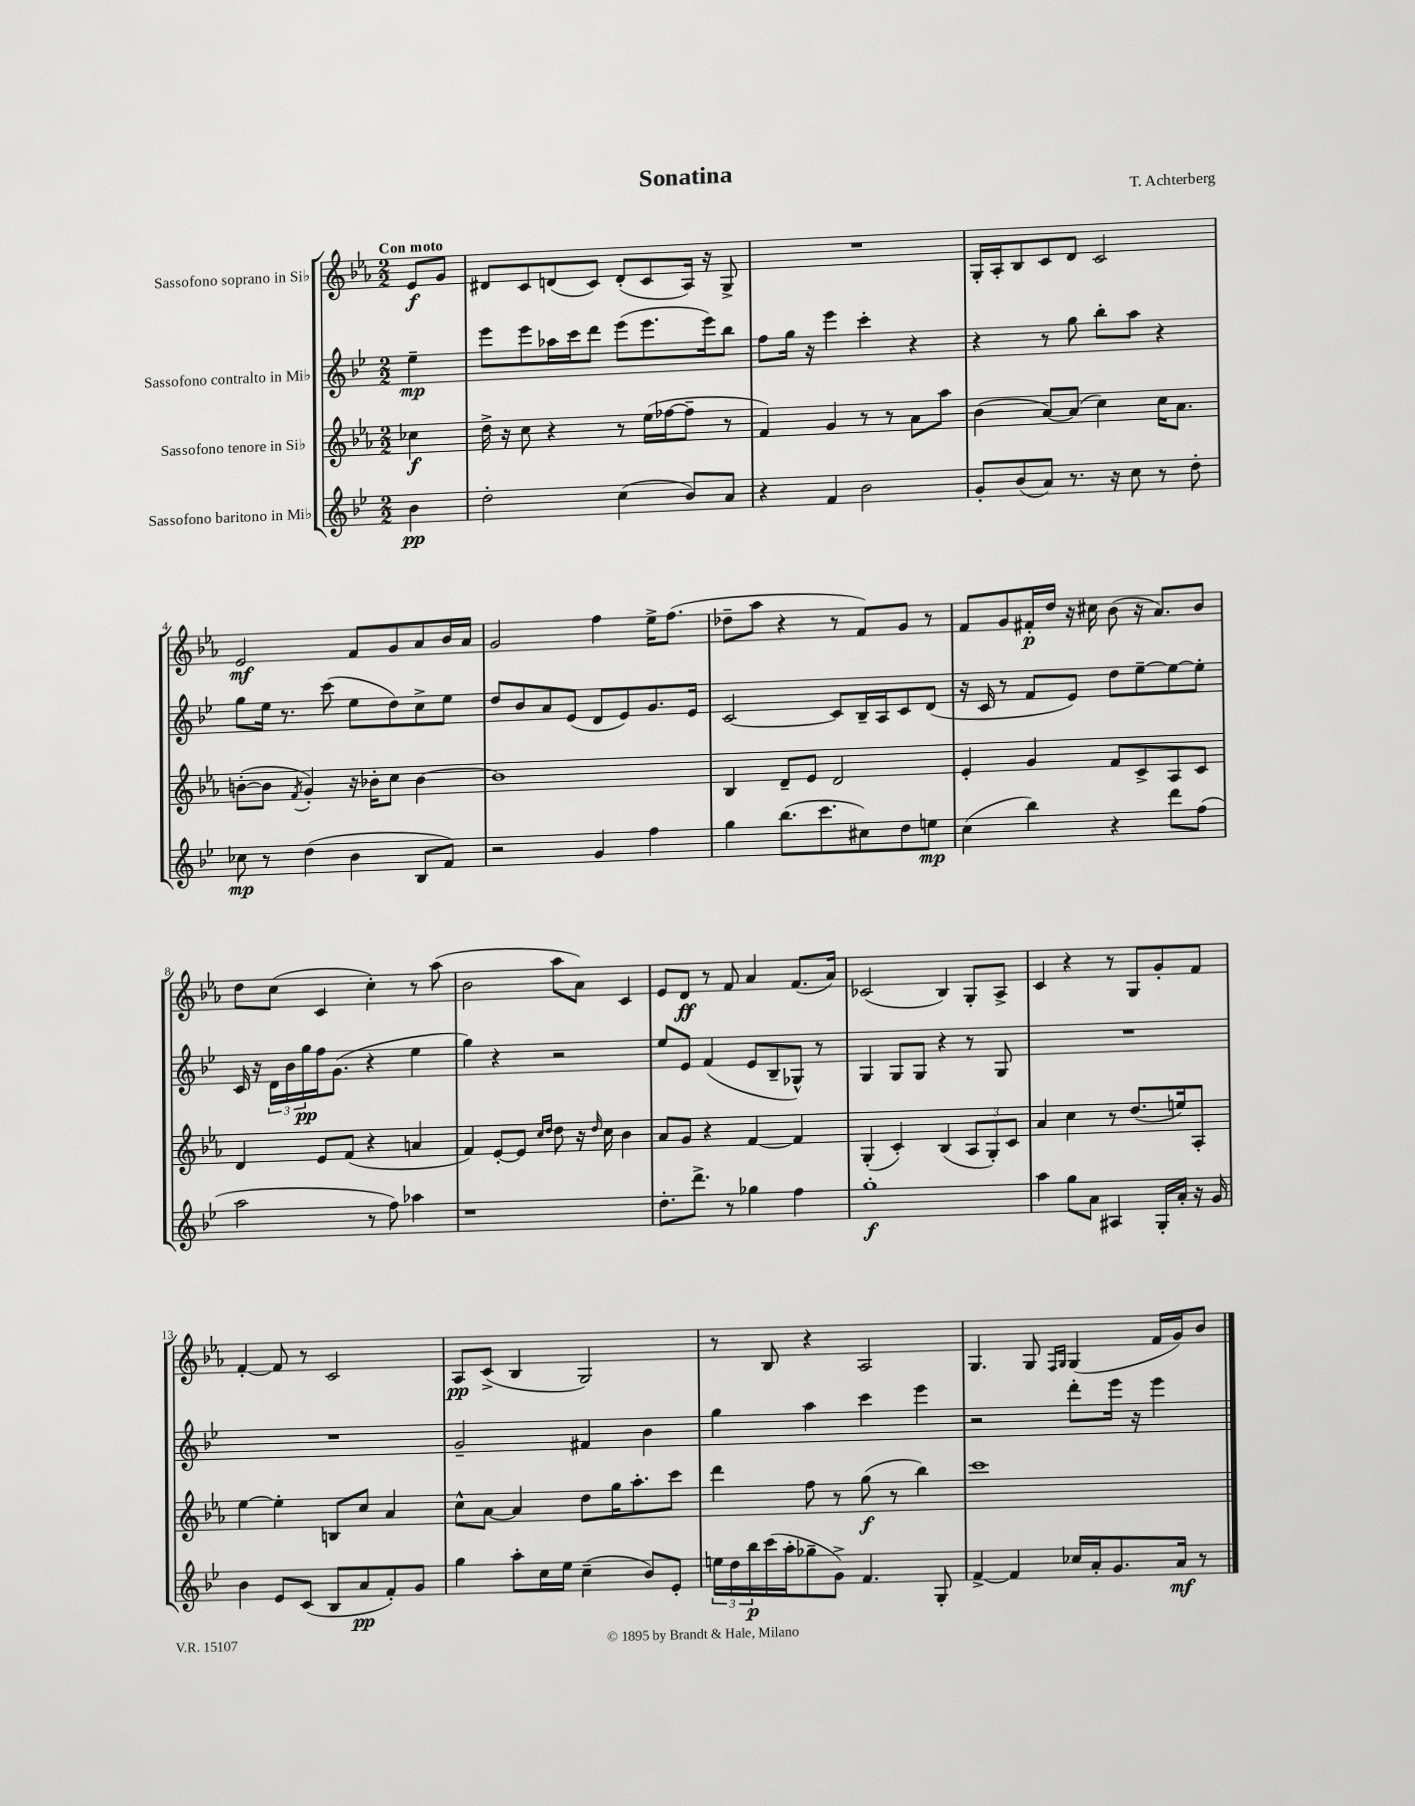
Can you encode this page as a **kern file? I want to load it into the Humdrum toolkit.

**kern	**dynam	**kern	**dynam	**kern	**dynam	**kern	**dynam
*part4	*part4	*part3	*part3	*part2	*part2	*part1	*part1
*staff4	*staff4	*staff3	*staff3	*staff2	*staff2	*staff1	*staff1
*I"Sassofono baritono in Mi♭	*	*I"Sassofono tenore in Si♭	*	*I"Sassofono contralto in Mi♭	*	*I"Sassofono soprano in Si♭	*
*clefG2	*	*clefG2	*	*clefG2	*	*clefG2	*
*k[b-e-]	*	*k[b-e-a-]	*	*k[b-e-]	*	*k[b-e-a-]	*
*M2/2	*	*M2/2	*	*M2/2	*	*M2/2	*
=	=	=	=	=	=	=	=
!	!	!	!	!	!	!LO:TX:a:B:t=Con moto	!
4b-\	pp	4cc-X\	f	4ee-~\	mp	8e-/L	f
.	.	.	.	.	.	8g/J	.
=1	=1	=1	=1	=1	=1	=1	=1
2dd'\	.	16dd^\	.	8eee-\L	.	8d#X/L	.
.	.	16r	.	.	.	.	.
.	.	8cc\	.	8eee-\	.	8c/	.
.	.	4r	.	16aa-X\L	.	(8dn/	.
.	.	.	.	16ccc\J	.	.	.
.	.	.	.	8ddd\J	.	8c/J)	.
(4cc\	.	8r	.	(8eee-\L	.	(8d'/L	.
.	.	(16ee-\LL	.	8.eee-\	.	8c/	.
.	.	[16ff-X\J	.	.	.	.	.
8b-/L)	.	8ff-~\J]	.	.	.	16A-/Jk)	.
.	.	.	.	16eee-\k)	.	16r	.
8a/J	.	8r	.	8bb-\J	.	8G^/	.
=2	=2	=2	=2	=2	=2	=2	=2
4r	.	4f/)	.	8ff\L	.	1r	.
.	.	.	.	16gg\Jk	.	.	.
.	.	.	.	16r	.	.	.
4f/	.	4g/	.	4eee-\	.	.	.
2b-\	.	8r	.	4ccc'\	.	.	.
.	.	8r	.	.	.	.	.
.	.	8a-\L	.	4r	.	.	.
.	.	8aa-\J	.	.	.	.	.
=3	=3	=3	=3	=3	=3	=3	=3
8g'/L	.	(4b-\	.	4r	.	16G'/LL	.
.	.	.	.	.	.	16A-'/J	.
(8b-/	.	.	.	.	.	8B-/	.
8a/J)	.	[8a-/L)	.	8r	.	8c/	.
8.r	.	(8a-/J]	.	8gg\	.	8d/J	.
.	.	4cc\)	.	8bb-'\L	.	2c/	.
16r	.	.	.	.	.	.	.
8cc\	.	.	.	8aa\J	.	.	.
8r	.	16cc\KL	.	4r	.	.	.
.	.	8.a-\J	.	.	.	.	.
8dd'\	.	.	.	.	.	.	.
!!LO:LB:g=z
=4	=4	=4	=4	=4	=4	=4	=4
8cc-X\	mp	([8bn'\L	.	8gg\L	.	2e-/	mf
8r	.	8b\J]	.	16ee-\Jk	.	.	.
.	.	.	.	8.r	.	.	.
.	.	8qf/	.	.	.	.	.
(4dd\	.	4g'/)	.	.	.	.	.
.	.	.	.	(8ccc\	.	.	.
4b-\	.	16r	.	8ee-\L	.	8f/L	.
.	.	16b-X'\KL	.	.	.	.	.
.	.	8cc\J	.	8dd\)	.	8g/	.
8B-/L	.	[4b-\	.	8cc^\	.	8a-/	.
8f/J)	.	.	.	8ee-\J	.	16b-/L	.
.	.	.	.	.	.	16a-/JJ	.
=5	=5	=5	=5	=5	=5	=5	=5
2r	.	1b-]	.	8dd/L	.	2g/	.
.	.	.	.	8b-/	.	.	.
.	.	.	.	8a/	.	.	.
.	.	.	.	(8e-/J	.	.	.
4g/	.	.	.	8d/L	.	4ff\	.
.	.	.	.	8e-/)	.	.	.
4ff\	.	.	.	8.g/	.	16ee-^\KL	.
.	.	.	.	.	.	(8.ff\J	.
.	.	.	.	16e-/Jk	.	.	.
=6	=6	=6	=6	=6	=6	=6	=6
4gg\	.	4B-/	.	[2c/	.	8dd-X~\L	.
.	.	.	.	.	.	8aa-\J	.
(8.bb-\L	.	8d~/L	.	.	.	4r	.
.	.	8e-/J	.	.	.	.	.
8.ccc\	.	.	.	.	.	.	.
.	.	2d/	.	8c/L]	.	8r	.
8cc#X\)	.	.	.	16B-~/L	.	8f/L)	.
.	.	.	.	16A/J	.	.	.
8dd\	.	.	.	8c/	.	8g/J	.
8een\J	mp	.	.	(8d/J	.	8r	.
=7	=7	=7	=7	=7	=7	=7	=7
(4cc\	.	4e-'/	.	16r	.	8f/L	.
.	.	.	.	16c/	.	.	.
.	.	.	.	8r	.	8g/	.
4bb-\)	.	4g/	.	8f/L	.	16f#X'/L	p
.	.	.	.	.	.	16dd/JJ	.
.	.	.	.	8e-/J)	.	16r	.
.	.	.	.	.	.	16cc#X\	.
4r	.	8f/L	.	8dd\L	.	(8b-\	.
.	.	8c^/	.	[8ee-~\	.	16r	.
.	.	.	.	.	.	8.a-/L)	.
8ddd\L	.	8A-/	.	8ee-\_	.	.	.
(8ff\J	.	8c/J	.	8ee-'\J]	.	8b-/J	.
!!LO:LB:g=z
=8	=8	=8	=8	=8	=8	=8	=8
2aa\	.	4d/	.	16c/	.	8dd\L	.
.	.	.	.	16r	.	.	.
.	.	.	.	24d\LL	.	(8cc\J	.
.	.	.	.	24b-\	.	.	.
.	.	.	.	24gg\	pp	.	.
.	.	8e-/L	.	16ff\J	.	4c/	.
.	.	.	.	(8.g\J	.	.	.
.	.	(8f/J	.	.	.	.	.
8r	.	4r	.	4r	.	4cc'\)	.
8ff\)	.	.	.	.	.	.	.
4aa-X\	.	4an/	.	4ee-\	.	8r	.
.	.	.	.	.	.	(8aa-\	.
=9	=9	=9	=9	=9	=9	=9	=9
1r	.	4f/)	.	4gg\)	.	2b-\	.
.	.	[8e-'/L	.	4r	.	.	.
.	.	8e-/J]	.	.	.	.	.
.	.	16qqcc/LL	.	.	.	.	.
.	.	16qqdd/JJ	.	.	.	.	.
.	.	8dd\	.	2r	.	8aa-\L	.
.	.	16r	.	.	.	8a-\J)	.
.	.	16qqdd/	.	.	.	.	.
.	.	16cc\	.	.	.	.	.
.	.	4b-\	.	.	.	4c/	.
=10	=10	=10	=10	=10	=10	=10	=10
8.dd'\L	.	8a-/L	.	8ee-/L	.	8e-/L	.
.	.	8g/J	.	8e-/J	.	8d/J	ff
8.ddd^\J	.	.	.	.	.	.	.
.	.	4r	.	(4f/	.	8r	.
8r	.	.	.	.	.	8f/	.
4gg-X\	.	[4f/	.	8e-/L	.	4a-/	.
.	.	.	.	8B-~/	.	.	.
4ff\	.	4f/]	.	8G-X^^/J)	.	(8.f/L	.
.	.	.	.	8r	.	.	.
.	.	.	.	.	.	16a-/Jk)	.
=11	=11	=11	=11	=11	=11	=11	=11
1gg'	f	(4G'/	.	4G/	.	(2c-X/	.
.	.	4c'/)	.	8G/L	.	.	.
.	.	.	.	8G/J	.	.	.
.	.	(4B-/	.	4r	.	4B-/)	.
.	.	12A-/L	.	8r	.	8G'/L	.
.	.	12G'/)	.	.	.	.	.
.	.	.	.	8G/	.	8A-^/J	.
.	.	12c/J	.	.	.	.	.
=12	=12	=12	=12	=12	=12	=12	=12
4aa\	.	4a-/	.	1r	.	4c/	.
8gg\L	.	4cc\	.	.	.	4r	.
8a\J	.	.	.	.	.	.	.
4A#X/	.	8r	.	.	.	8r	.
.	.	(8.dd/L	.	.	.	8G/L	.
16G'/LL	.	.	.	.	.	8g'/	.
16a'/JJ	.	16een/k)	.	.	.	.	.
16r	.	8A-'/J	.	.	.	8f/J	.
16g/	.	.	.	.	.	.	.
!!LO:LB:g=z
=13	=13	=13	=13	=13	=13	=13	=13
4b-\	.	[4ee-\	.	1r	.	[4f'/	.
8e-/L	.	4ee-'\]	.	.	.	8f/]	.
(8c/J	.	.	.	.	.	8r	.
8B-/L	.	8Bn/L	.	.	.	2c/	.
8a/	pp	8cc/J	.	.	.	.	.
8f'/)	.	4a-/	.	.	.	.	.
8g/J	.	.	.	.	.	.	.
=14	=14	=14	=14	=14	=14	=14	=14
4gg\	.	8cc^^\L	.	2g~/	.	8A-/L	pp
.	.	[8a-\J	.	.	.	(8c^/J	.
8aa'\L	.	4a-/]	.	.	.	4B-/	.
16cc\L	.	.	.	.	.	.	.
16ee-\JJ	.	.	.	.	.	.	.
(4cc~\	.	8dd\L	.	4f#X/	.	2G/)	.
.	.	16gg\K	.	.	.	.	.
.	.	8.aa-'\	.	.	.	.	.
8b-/L)	.	.	.	4b-\	.	.	.
8e-'/J	.	8ccc\J	.	.	.	.	.
=15	=15	=15	=15	=15	=15	=15	=15
24een\LL	.	4ddd\	.	4gg\	.	8r	.
24dd\	.	.	.	.	.	.	.
24bb-\	p	.	.	.	.	.	.
(16ccc\	.	.	.	.	.	8B-/	.
16aa'\J	.	.	.	.	.	.	.
8gg-X~\	.	8ff\	.	4aa\	.	4r	.
8g^\J)	.	8r	.	.	.	.	.
4.f/	.	(8gg\	f	4ccc\	.	2A-/	.
.	.	8r	.	.	.	.	.
.	.	4bb-\)	.	4eee-\	.	.	.
8G'/	.	.	.	.	.	.	.
=16	=16	=16	=16	=16	=16	=16	=16
[4f^/	.	1ccc	.	2r	.	4.G/	.
4f/]	.	.	.	.	.	.	.
.	.	.	.	.	.	8G/	.
.	.	.	.	.	.	16qqF/LL	.
.	.	.	.	.	.	16qqG/JJ	.
16cc-X/LL	.	.	.	8ddd'\L	.	(4G/	.
16a'/J	.	.	.	.	.	.	.
8.g/	.	.	.	16eee-\Jk	.	.	.
.	.	.	.	16r	.	.	.
.	.	.	.	4eee-\	.	16f/LL	.
16a/Jk	mf	.	.	.	.	16g/J)	.
8r	.	.	.	.	.	8b-/J	.
==	==	==	==	==	==	==	==
*-	*-	*-	*-	*-	*-	*-	*-
